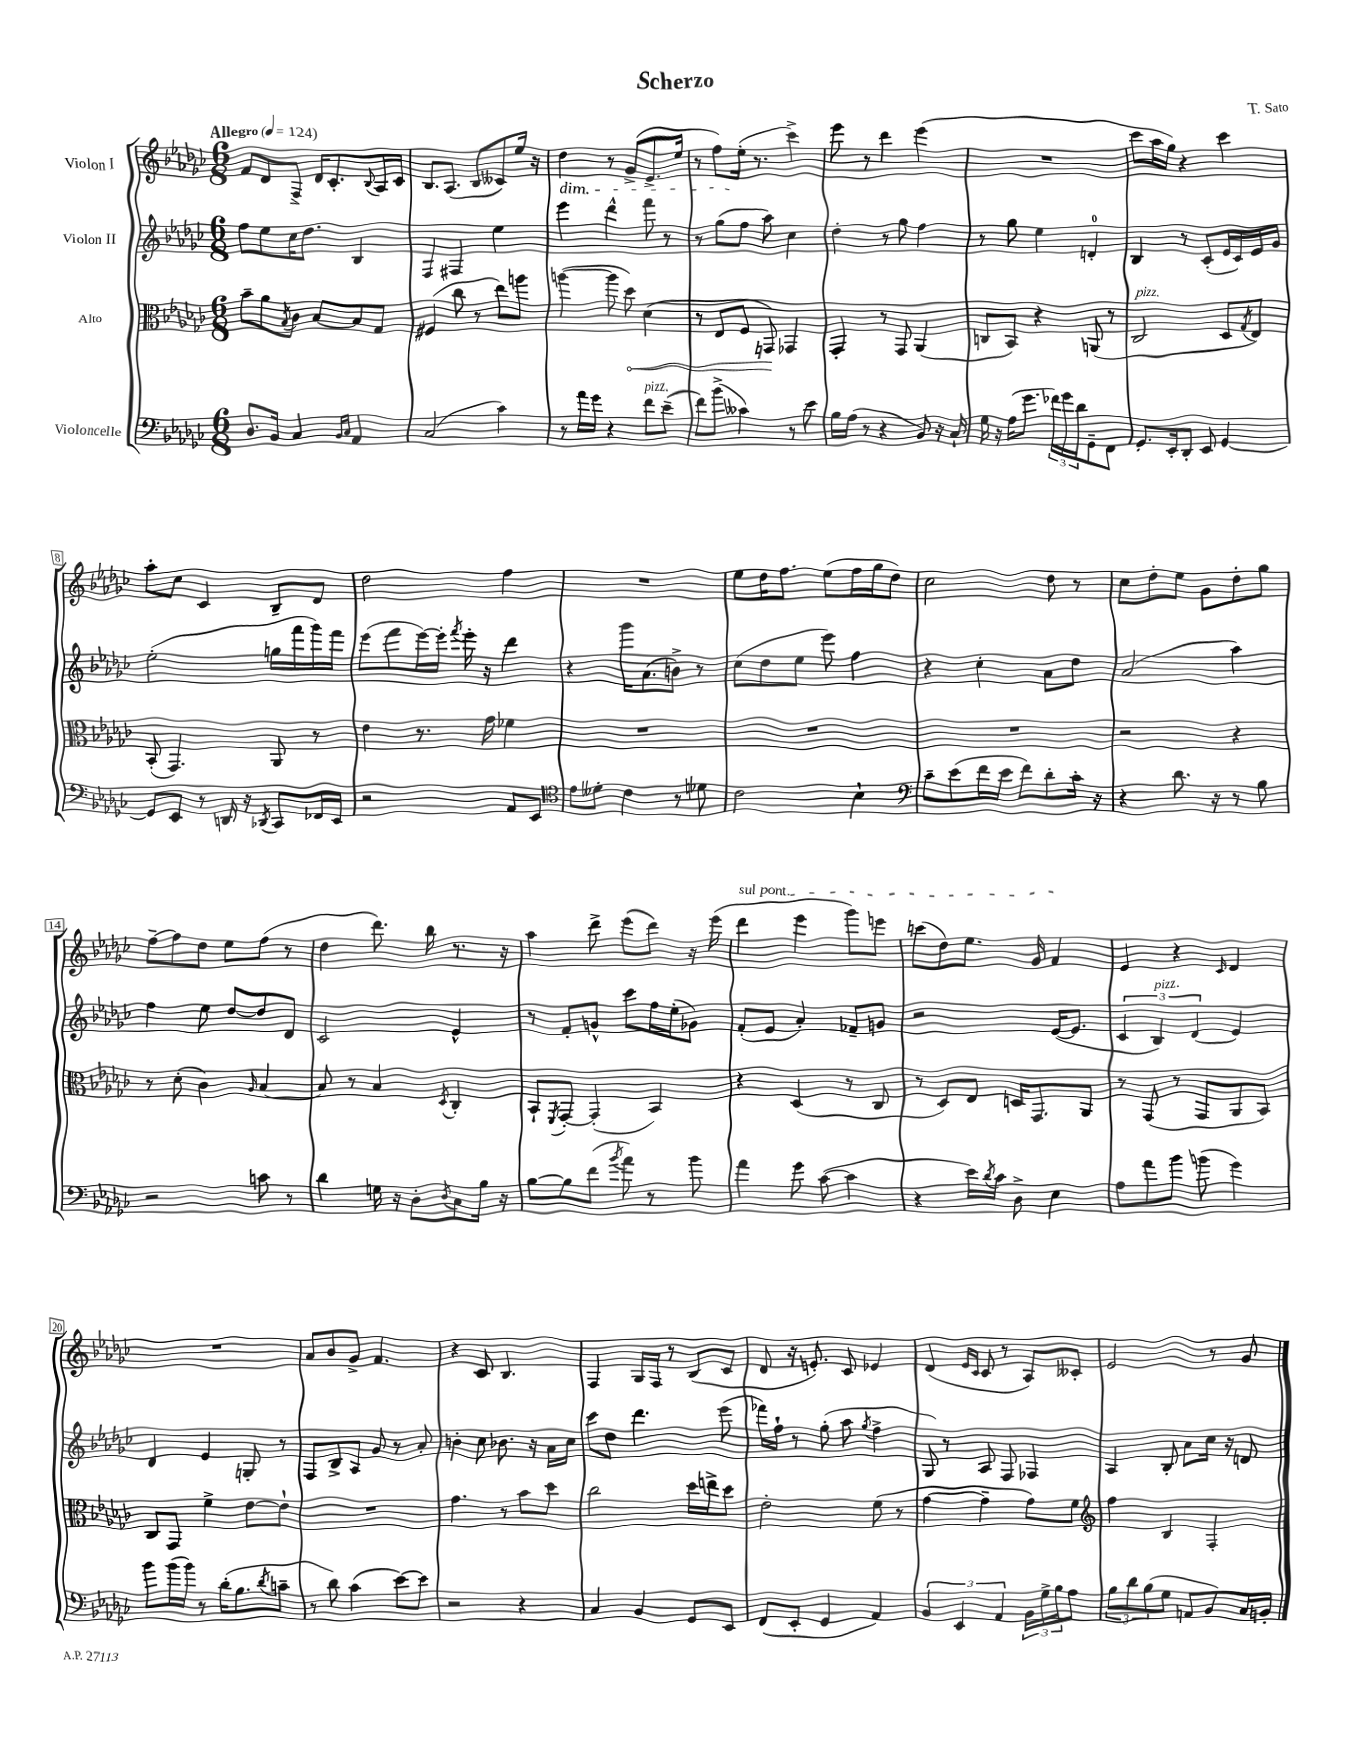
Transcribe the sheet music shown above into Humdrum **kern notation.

**kern	**kern	**kern	**kern
*staff4	*staff3	*staff2	*staff1
*clefF4	*clefC3	*clefG2	*clefG2
*k[b-e-a-d-g-c-]	*k[b-e-a-d-g-c-]	*k[b-e-a-d-g-c-]	*k[b-e-a-d-g-c-]
*M6/8	*M6/8	*M6/8	*M6/8
*MM124	*MM124	*MM124	*MM124
8.D-	8b-~	8ff	8f
.	8a-	8ee-	8d-
16BB-	.	.	.
.	8qB-	.	.
4C-	8c-	16cc-	8F^
.	.	8.dd-	.
.	[8B-	.	16d-
.	.	.	8.c-'
16qqBB-	.	.	.
16qqC-	.	.	.
4AA-	8B-]	4B-	.
.	.	.	8qqB-
.	8G-	.	16A-
.	.	.	16c-
=	=	=	=
(2C-	(4F#	4F	8.B-
.	.	.	(8.A-
.	8cc-	4F#	.
.	8r	.	8B-
4c-)	8ee-)	4ee-	8c--)
.	8aa	.	16ee-
.	.	.	16r
=	=	=	=
8r	([4aa	4eee-	4dd-
16a-	.	.	.
16g-	.	.	.
4r	8aa]	4ddd-^^	8r
.	8dd-)	.	(8g-^
8f	(4d-	8fff	8.e-^
(8e-~	.	8r	.
.	.	.	16ee-
=	=	=	=
8f)	8r	8r	8r
(8b-^	8E-	(8gg-	8ff)
4c--)	8F	8ff	(16ee-'
.	.	.	8.r
.	8GG)	8aa-)	.
8r	4GG-	4cc-	4ccc-^)
8e-	.	.	.
=	=	=	=
16B-	4GG-'	4dd-'	8eee-
(16A-	.	.	.
8r	.	.	8r
4r	8r	8r	4ddd-
.	8GG-	8gg-	.
8BB-)	(4AA-	4ff	(4eee-
16r	.	.	.
16C-`	.	.	.
=	=	=	=
16G-	8C	8r	2.r
16r	.	.	.
(16A-	8BB-)	8gg-	.
8.g-	.	.	.
.	4r	4ee-	.
24f-)	.	.	.
24g-	.	.	.
24d-	.	.	.
8GG-~	(8AA	4d'	.
8FF	8r	.	.
=	=	=	=
8.GG-'	2C-	4B-	8ccc-
.	.	.	16aa-
16EE-'	.	.	16gg-)
8DD-'	.	8r	4r
8EE-	.	(8c-'	.
[4GG-	8D-	16e-	4ccc-
.	.	16c-)	.
.	8qG-	.	.
.	8E-)	16e-	.
.	.	16g-	.
=	=	=	=
8GG-]	(8BB-'	(2ee-'	8aa-'
8EE-	4.GG-)	.	8cc-
8r	.	.	4c-
16DD	.	.	.
16r	.	.	.
8qDD-	.	.	.
8CC-	8AA-	16gg	8B-~
.	.	16fff	.
16FF-	8r	16ggg-)	8d-
16EE-	.	16fff	.
=	=	=	=
2r	4e-	(8eee-	2dd-
.	.	8fff	.
.	8.r	[16eee-)	.
.	.	16eee-']	.
.	.	8qfff	.
.	.	16eee-'	.
.	16g-	16r	.
8AA-	4f-	4ddd-	4ff
8EE-	.	.	.
=	=	=	=
*clefC4	*	*	*
8e-	2.r	4r	2.r
8d--'	.	.	.
4c-	.	16ggg-	.
.	.	(8.a-	.
8r	.	8b^)	.
8d-	.	8r	.
=	=	=	=
2c-	2.r	(8cc-	8ee-
.	.	8dd-	16dd-
.	.	.	8.ff
.	.	8ee-	.
.	.	8eee-)	(8ee-
4B-`	.	4ff	16ff
.	.	.	16gg-
.	.	.	8dd-)
=	=	=	=
*clefF4	*	*	*
8c-~	2.r	4r	2cc-
(8e-	.	.	.
16f	.	4cc-'	.
16e-	.	.	.
8f)	.	.	.
8d-'	.	8a-	8dd-
16c-'	.	8dd-	8r
16r	.	.	.
=	=	=	=
4r	2r	(2a-	8cc-
.	.	.	8dd-'
8.d-	.	.	8ee-
.	.	.	8g-
16r	.	.	.
8r	4r	4aa-)	8dd-'
8B-	.	.	8gg-
=	=	=	=
2r	8r	4ff	[8ff~
.	(8d-'	.	8ff]
.	4c-)	8ee-	8dd-
.	.	[8dd-	8ee-
.	16qqA-	.	.
8c	[4B-	8dd-]	(8ff
8r	.	8d-	8r
=	=	=	=
4d-	8B-]	2c-	4dd-
.	8r	.	.
16G	4B-	.	8.ddd-)
16r	.	.	.
8D-'	.	.	.
.	.	.	16bb-
8qD-	8qD-	.	.
8C-	4C-'	4e-^^	8.r
16B-	.	.	.
16r	.	.	16r
=	=	=	=
[8B-	8BB-`	8r	4aa-
.	8qFF	.	.
8B-]	[8GG-'	8f'	.
(8f	(4GG-']	8g^^	8ddd-^
8qb-	.	.	.
8a-)	.	8ccc-	(8eee-
8r	4BB-)	16ff	8ddd-)
.	.	(16ee-'	.
8b-	.	8g-)	16r
.	.	.	(16eee-
=	=	=	=
4a-	4r	(8f'	4ddd-
.	.	8e-	.
8g-	(4D-	4a-')	4eee-
([8c-	.	.	.
4c-]	8r	8f-~	8ggg-)
.	8C-	8g	8eee
=	=	=	=
4r	8r	2r	(8ccc
.	8D-)	.	8dd-)
16e-)	8E-	.	8.ee-
8qd-	.	.	.
16c-	.	.	.
8D-^	16D	.	.
.	8.GG-	.	16g-
4E-	.	([16e-	4f
.	.	8.e-]	.
.	8AA-	.	.
=	=	=	=
8A-	8r	6c-	4e-
8a-	(8GG-	.	.
.	.	6B-)	.
8b-	8r	.	4r
.	.	(6d-	.
(8b	8GG-	.	.
.	.	.	16qqc-
4g-)	8AA-	4e-)	4d-
.	8BB-)	.	.
=	=	=	=
8b-	8C-	4d-	2.r
(16b-	8GG-	.	.
16b-)	.	.	.
8r	4f^	4e-	.
(16d-'	.	.	.
8.B-	.	.	.
.	[8e-	8G'	.
8qd-	.	.	.
8c~	8e-`]	8r	.
=	=	=	=
8r	2.r	8F	8a-
8d-)	.	8B-^	8b-
(4c-	.	8A-	8g-^
.	.	8g-	4.f
[8e-)	.	8r	.
8e-]	.	8a-'	.
=	=	=	=
2r	4.g-	4b'	4r
.	.	8cc-	8c-
.	8r	8.b-	4.B-
4r	8b-	.	.
.	.	16r	.
.	8dd-	16a-	.
.	.	16cc-	.
=	=	=	=
4C-	2cc-	8ccc-	4F
.	.	8dd-	.
4BB-	.	4.ddd-	16G-
.	.	.	16F
.	.	.	8r
8GG-	16dd-	.	(8B-
.	16ee^	.	.
8EE-	8dd-	(8eee-	8c-
=	=	=	=
(8FF	2e-'	16fff-)	8d-
.	.	16ff`	.
8EE-'	.	8r	16r
.	.	.	8.e')
4GG-	.	(8gg-'	.
.	.	8aa-	8c-
.	.	8qgg-	.
4AA-)	(8f	4ff^	4e-
.	8r	.	.
=	=	=	=
6BB-	[4g-	8G-)	(4d-
.	.	8r	.
6EE-	.	.	.
.	.	.	16qqe-
.	.	.	16qqc-
.	4g-~]	8A-	8c-
6AA-	.	.	.
.	.	8F	8r
24BB-	8g-)	4F-	8A-)
24G-^	.	.	.
24B-	.	.	.
8A-	8f	.	8c--'
=	=	=	=
*	*clefG2	*	*
12B-	4ff	4A-	2e-
12d-	.	.	.
(12B-	.	.	.
8G-	4B-	8B-'	.
8AA	.	8a-	.
8BB-)	4F'	16cc-	8r
.	.	16r	.
16C-	.	8d	8g-
16BB'	.	.	.
==	==	==	==
*-	*-	*-	*-
